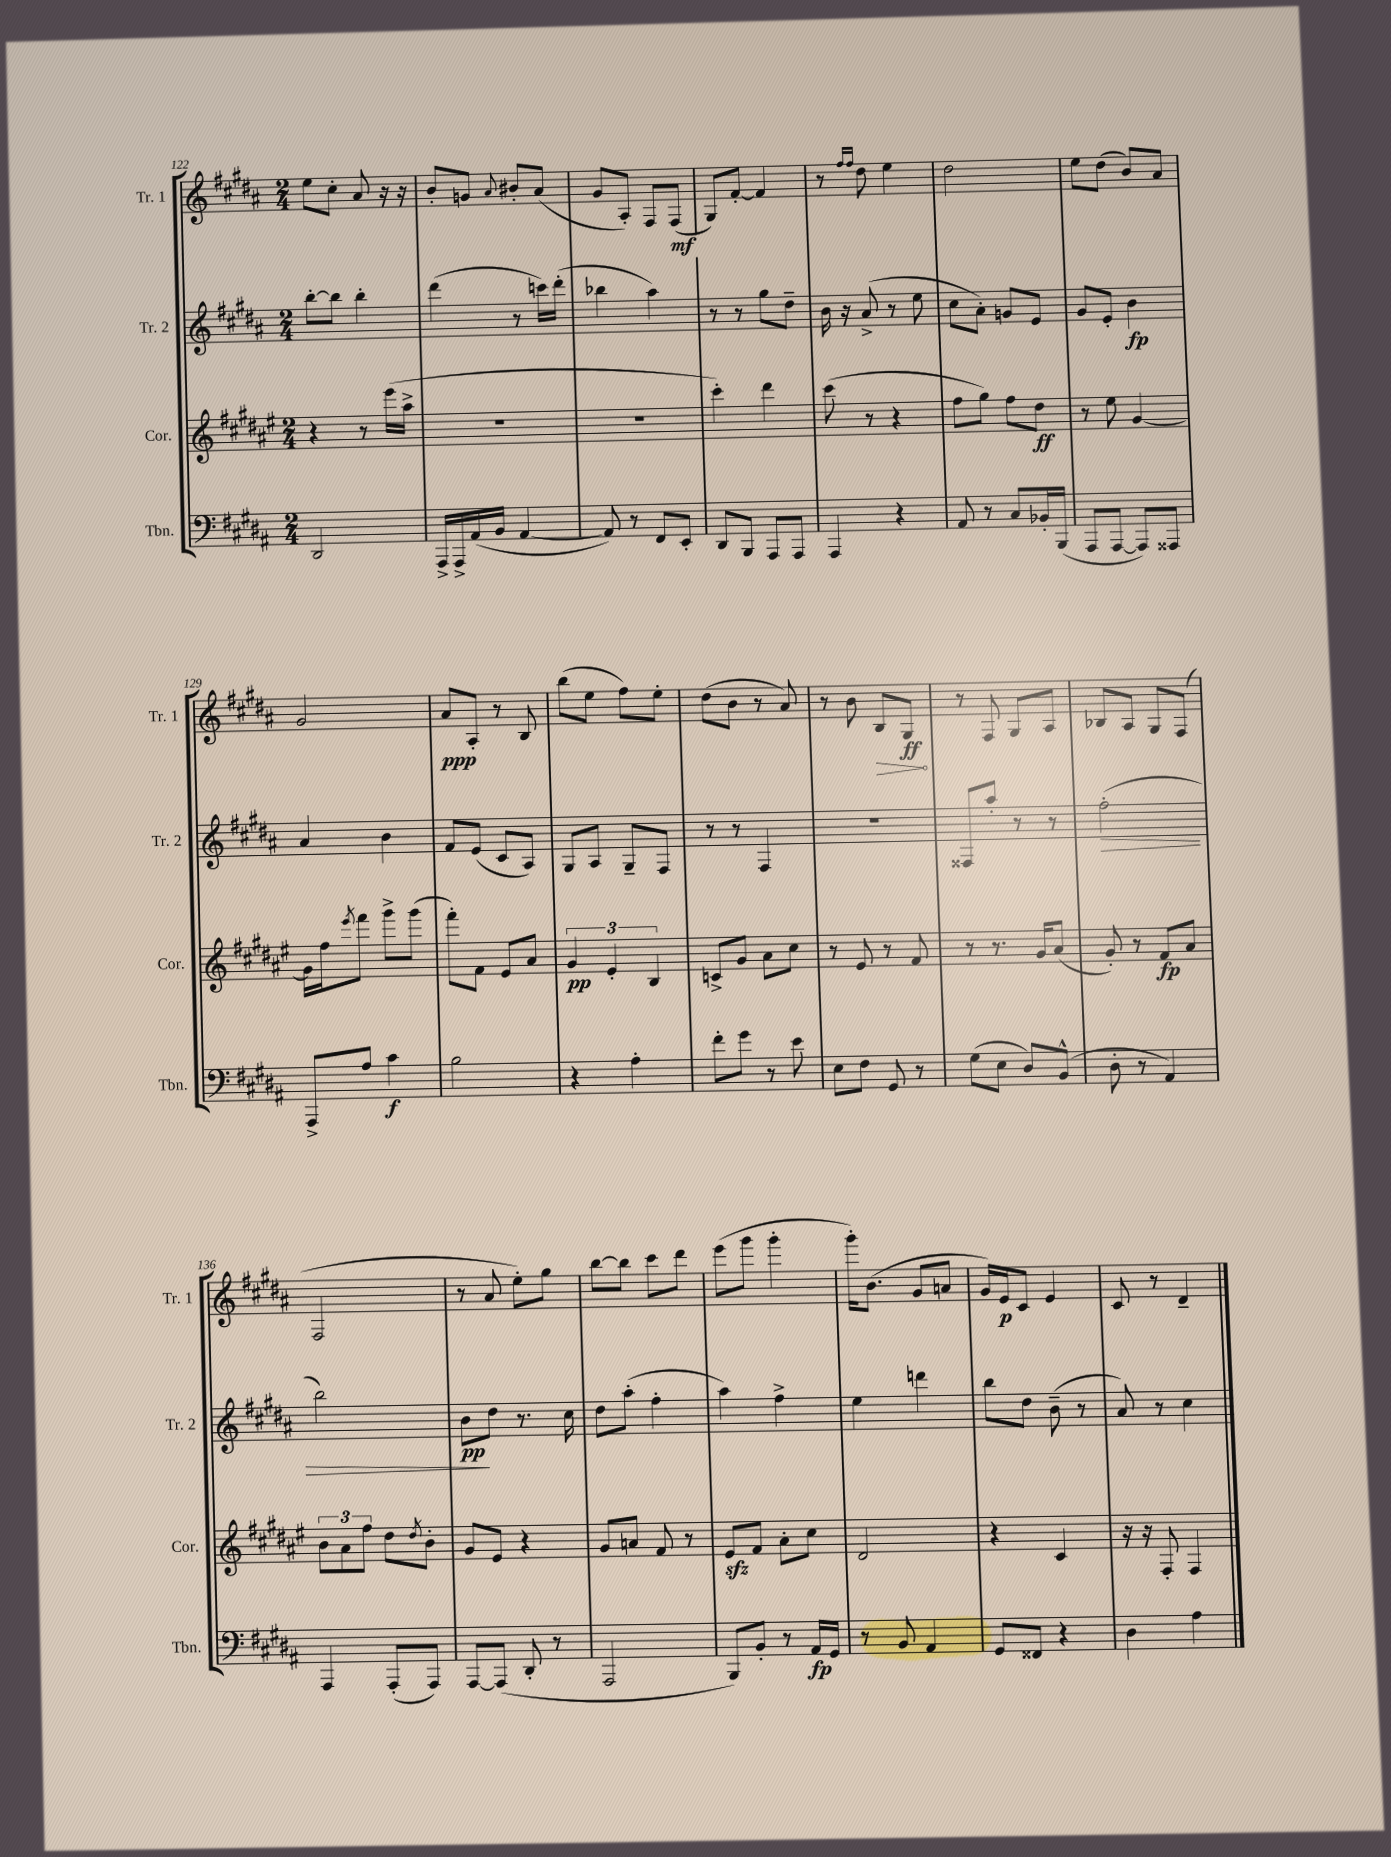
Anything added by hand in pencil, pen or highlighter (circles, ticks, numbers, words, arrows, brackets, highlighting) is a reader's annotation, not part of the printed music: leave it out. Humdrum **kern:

**kern	**dynam	**kern	**dynam	**kern	**dynam	**kern	**dynam
*part4	*part4	*part3	*part3	*part2	*part2	*part1	*part1
*staff4	*staff4	*staff3	*staff3	*staff2	*staff2	*staff1	*staff1
*I"Tbn.	*	*I"Cor.	*	*I"Tr. 2	*	*I"Tr. 1	*
*I'Tbn.	*	*I'Cor.	*	*I'Tr. 2	*	*I'Tr. 1	*
*clefF4	*	*clefG2	*	*clefG2	*	*clefG2	*
*k[f#c#g#d#a#]	*	*k[f#c#g#d#a#e#]	*	*k[f#c#g#d#a#]	*	*k[f#c#g#d#a#]	*
*M2/4	*	*M2/4	*	*M2/4	*	*M2/4	*
=122	=122	=122	=122	=122	=122	=122	=122
2DD#/	.	4r	.	[8bb'\L	.	8ee\L	.
.	.	.	.	8bb\J]	.	8cc#'\J	.
.	.	8r	.	4bb'\	.	8a#/	.
.	.	(16eee#\LL	.	.	.	16r	.
.	.	16aa#^\JJ	.	.	.	16r	.
=123	=123	=123	=123	=123	=123	=123	=123
16AAA#^/LL	.	2r	.	(4ddd#\	.	8b'/L	.
16AAA#^/	.	.	.	.	.	.	.
(16AA#/	.	.	.	.	.	8gn/J	.
16BB/JJ	.	.	.	.	.	.	.
.	.	.	.	.	.	8qqa#/	.
[4AA#/	.	.	.	8r	.	8b#X'/L	.
.	.	.	.	16cccn\LL)	.	(8a#/J	.
.	.	.	.	(16ddd#'\JJ	.	.	.
=124	=124	=124	=124	=124	=124	=124	=124
8AA#/])	.	2r	.	4bb-X\	.	8g#/L	.
8r	.	.	.	.	.	8A#'/J)	.
8FF#/L	.	.	.	4aa#\)	.	8F#/L	.
8EE'/J	.	.	.	.	.	(8F#/J	mf
=125	=125	=125	=125	=125	=125	=125	=125
8DD#/L	.	4ccc#'\)	.	8r	.	8G#/L)	.
8BBB/J	.	.	.	8r	.	[8f#'/J	.
8AAA#/L	.	4ddd#\	.	8gg#\L	.	4f#/]	.
8AAA#/J	.	.	.	8dd#~\J	.	.	.
=126	=126	=126	=126	=126	=126	=126	=126
4AAA#/	.	(8ccc#\	.	16b\	.	8r	.
.	.	.	.	16r	.	.	.
.	.	.	.	.	.	16qqff#/LL	.
.	.	.	.	.	.	16qqff#/JJ	.
.	.	8r	.	(8a#^/	.	8dd#\	.
4r	.	4r	.	8r	.	4ee\	.
.	.	.	.	8ee\	.	.	.
=127	=127	=127	=127	=127	=127	=127	=127
8AA#/	.	8ff#\L	.	8cc#\L	.	2dd#\	.
8r	.	8gg#\J)	.	8a#'\J)	.	.	.
8C#/L	.	8ff#\L	.	8gn/L	.	.	.
16BB-X'/L	.	8dd#\J	ff	8e/J	.	.	.
(16BBB/JJ	.	.	.	.	.	.	.
=128	=128	=128	=128	=128	=128	=128	=128
8AAA#/L	.	8r	.	8g#/L	.	8ee\L	.
[8AAA#/J	.	8ee#\	.	8e'/J	.	(8dd#\J	.
8AAA#/L])	.	[4g#/	.	4b\	fp	8b/L)	.
8AAA##X/J	.	.	.	.	.	8a#/J	.
!!LO:LB:g=z
=129	=129	=129	=129	=129	=129	=129	=129
8AAA#^/L	.	16g#\LL]	.	4a#/	.	2g#/	.
.	.	16ff#\J	.	.	.	.	.
.	.	8qeee#/	.	.	.	.	.
8A#/J	.	8fff#\J	.	.	.	.	.
4c#\	f	8ggg#^\L	.	4b\	.	.	.
.	.	(8ggg#\J	.	.	.	.	.
=130	=130	=130	=130	=130	=130	=130	=130
2B\	.	8fff#'\L)	.	8f#/L	.	8a#/L	ppp
.	.	8f#\J	.	(8e/J	.	8A#'/J	.
.	.	8e#/L	.	8c#/L	.	8r	.
.	.	8a#/J	.	8A#/J)	.	8B/	.
=131	=131	=131	=131	=131	=131	=131	=131
4r	.	6g#/	pp	8G#/L	.	(8bb\L	.
.	.	.	.	8A#/J	.	8ee\J	.
.	.	6e#'/	.	.	.	.	.
4A#'\	.	.	.	8G#~/L	.	8ff#\L)	.
.	.	6B/	.	.	.	.	.
.	.	.	.	8F#/J	.	8ee'\J	.
=132	=132	=132	=132	=132	=132	=132	=132
8f#'\L	.	8cn^/L	.	8r	.	(8dd#\L	.
8g#\J	.	8g#/J	.	8r	.	8b\J	.
8r	.	8a#\L	.	4F#/	.	8r	.
8e\	.	8cc#\J	.	.	.	8a#/)	.
=133	=133	=133	=133	=133	=133	=133	=133
8E\L	.	8r	.	2r	.	8r	.
8F#\J	.	8e#/	.	.	.	8b\	.
!	!	!	!	!	!	!	!LO:HP:b
8GG#/	.	8r	.	.	.	8B/L	>
8r	.	8f#/	.	.	.	8G#/J	ff
.	.	.	.	.	.	.	]
=134	=134	=134	=134	=134	=134	=134	=134
(8G#\L	.	8r	.	8F##X/L	.	8r	.
8E\J	.	8.r	.	8aa#'/J	.	8F#/	.
8D#/L)	.	.	.	8r	.	8G#/L	.
.	.	16g#/KL	.	.	.	.	.
(8BB^^/J	.	(8a#/J	.	8r	.	8A#/J	.
=135	=135	=135	=135	=135	=135	=135	=135
!	!	!	!	!	!LO:HP:b	!	!
8D#'\	.	8g#'/)	.	(2ff#'\	>	8B-X/L	.
8r	.	8r	.	.	.	8A#/J	.
4AA#/)	.	8f#/L	fp	.	.	8G#/L	.
.	.	8a#/J	.	.	.	(8F#/J	.
!!LO:LB:g=z
=136	=136	=136	=136	=136	=136	=136	=136
4AAA#/	.	12b\L	.	2bb\)	.	2F#/	.
.	.	12a#\	.	.	.	.	.
.	.	12ff#\J	.	.	.	.	.
(8AAA#'/L	.	8dd#\L	.	.	.	.	.
.	.	8qdd#/	.	.	.	.	.
8AAA#/J)	.	8b'\J	.	.	.	.	.
=137	=137	=137	=137	=137	=137	=137	=137
[8AAA#/L	.	8g#/L	.	8b\L	pp	8r	.
(8AAA#/J]	.	8e#/J	.	8dd#\J	]	8a#/	.
8DD#'/	.	4r	.	8.r	.	8ee'\L)	.
8r	.	.	.	.	.	8gg#\J	.
.	.	.	.	16cc#\	.	.	.
=138	=138	=138	=138	=138	=138	=138	=138
2AAA#/	.	8g#/L	.	8dd#\L	.	[8bb\L	.
.	.	8an/J	.	(8aa#'\J	.	8bb\J]	.
.	.	8f#/	.	4ff#'\	.	8ccc#\L	.
.	.	8r	.	.	.	8ddd#\J	.
=139	=139	=139	=139	=139	=139	=139	=139
8BBB/L)	.	8e#zz/L	.	4aa#\)	.	(8eee\L	.
8BB'/J	.	8f#/J	.	.	.	8ggg#\J	.
8r	.	8a#'\L	.	4ff#^\	.	4ggg#'\	.
16AA#/LL	fp	8cc#\J	.	.	.	.	.
16GG#/JJ	.	.	.	.	.	.	.
=140	=140	=140	=140	=140	=140	=140	=140
8r	.	2d#/	.	4ee\	.	16ggg#'\KL)	.
.	.	.	.	.	.	(8.b\J	.
8BB/	.	.	.	.	.	.	.
4AA#/	.	.	.	4dddn\	.	8g#/L	.
.	.	.	.	.	.	8an/J	.
=141	=141	=141	=141	=141	=141	=141	=141
8GG#/L	.	4r	.	8bb\L	.	16g#/LL)	.
.	.	.	.	.	.	16e/J	p
8FF##X/J	.	.	.	8dd#\J	.	8c#/J	.
4r	.	4c#/	.	(8b~\	.	4e/	.
.	.	.	.	8r	.	.	.
=142	=142	=142	=142	=142	=142	=142	=142
4D#\	.	16r	.	8a#/)	.	8c#/	.
.	.	16r	.	.	.	.	.
.	.	8F#'/	.	8r	.	8r	.
4A#\	.	4F#/	.	4cc#\	.	4d#~/	.
==	==	==	==	==	==	==	==
*-	*-	*-	*-	*-	*-	*-	*-
